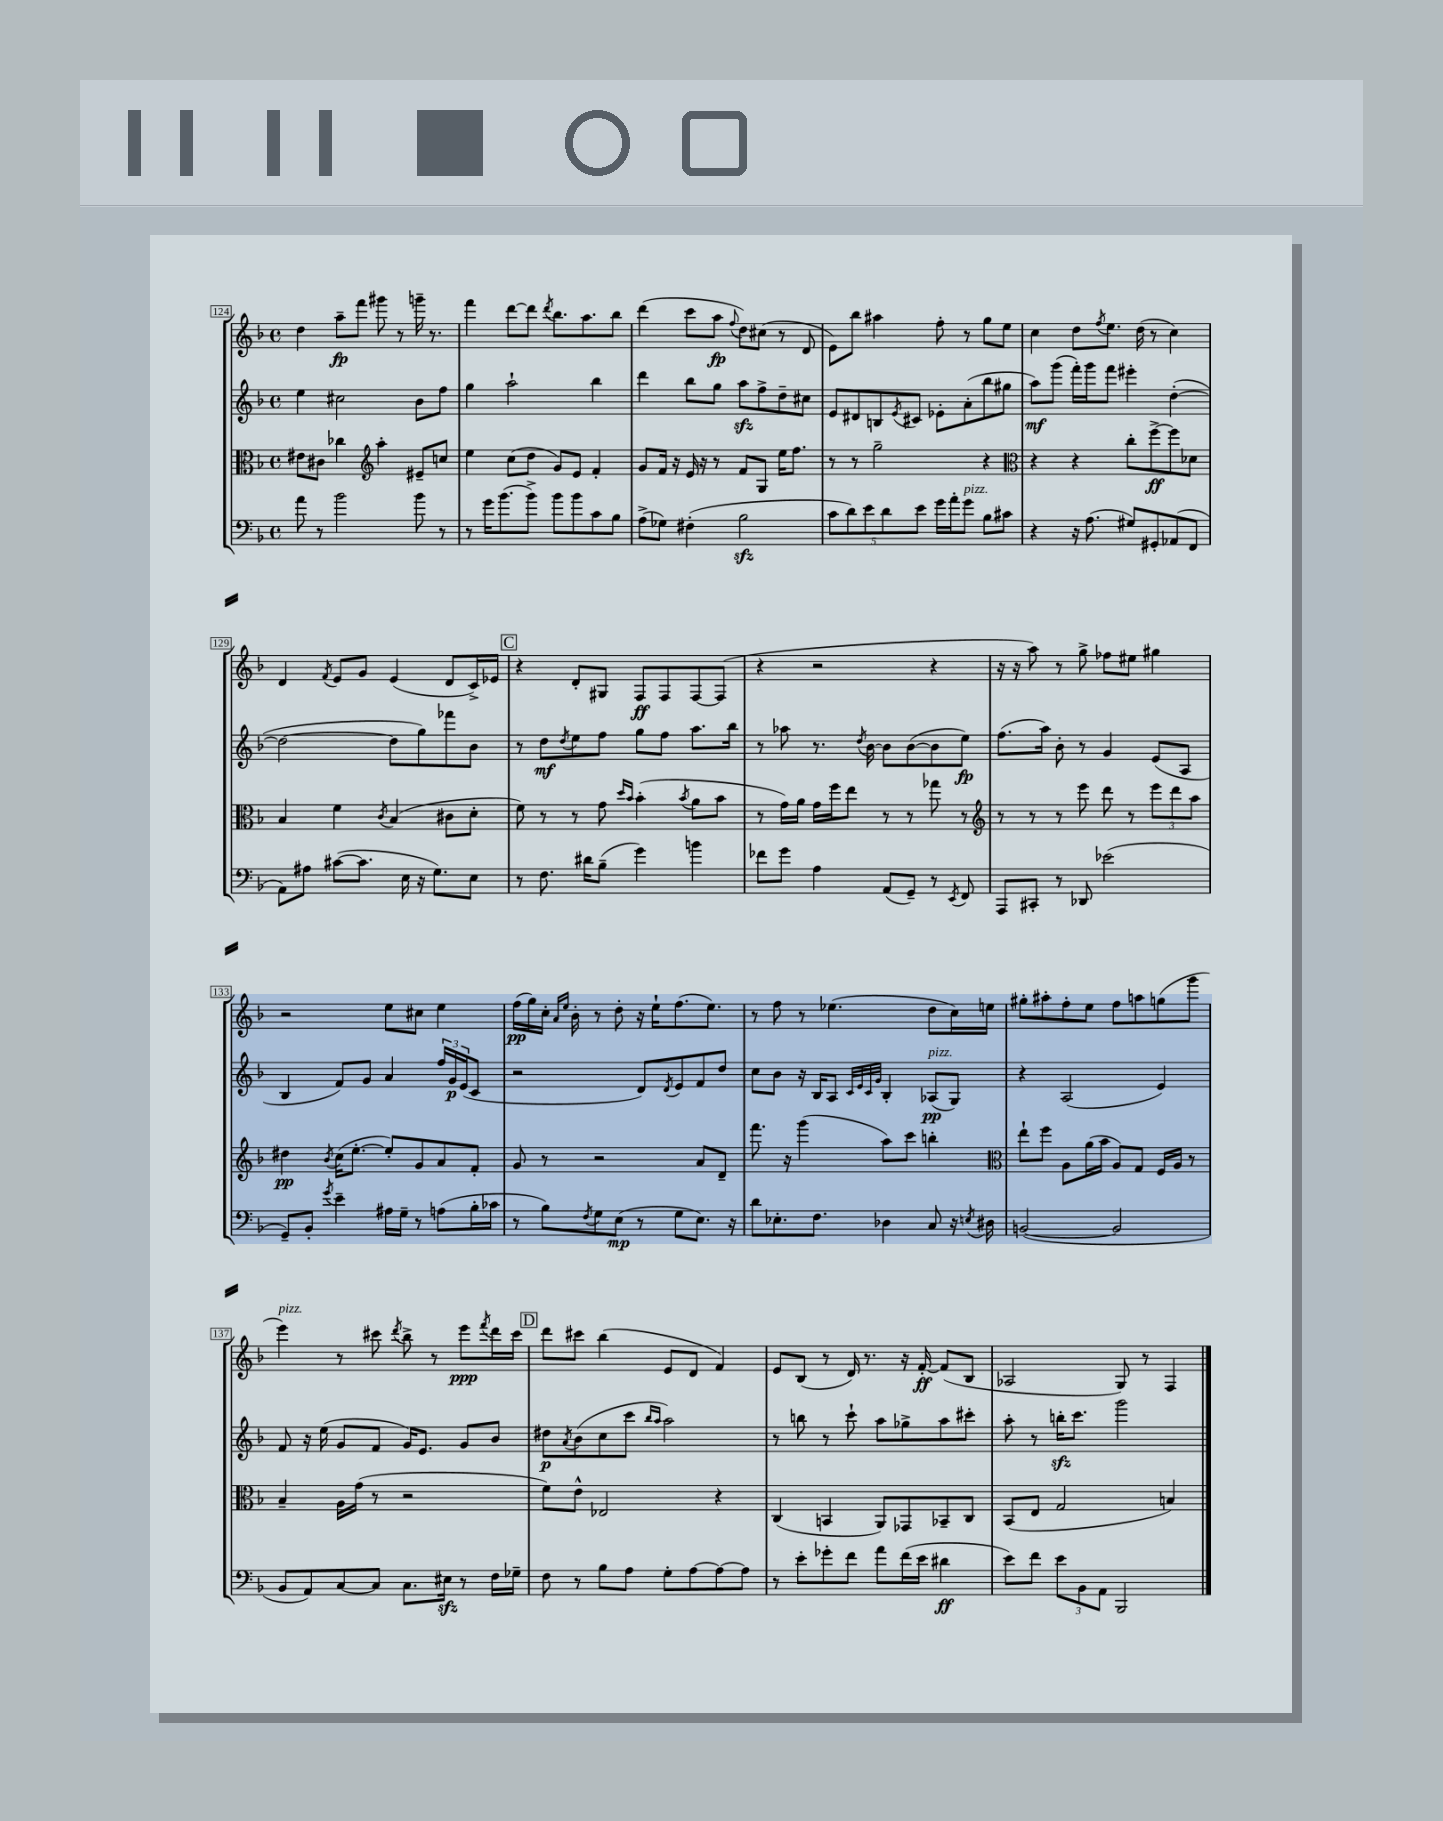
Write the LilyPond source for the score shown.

<<
\new StaffGroup <<
\new Staff = "s0" {
    \clef treble \key f \major \defaultTimeSignature \time 4/4
    d''4 a''8--\fp f'''8 gis'''8 r8 g'''16-- r8. |
    f'''4 d'''8~ d'''8 \acciaccatura { d'''8 } bes''8. a''8. bes''8 |
    d'''4( c'''8 a''8\fp \appoggiatura { f''8 } d''8) cis''8( r8 d'8 |
    e'8) bes''8 ais''4 f''8-. r8 g''8 e''8 |
    c''4 d''8 \acciaccatura { f''8 } e''8. d''16( r8 c''4) |
    d'4 \acciaccatura { f'8 } e'8 g'8 e'4( d'8 c'16->) ees'16 |
    \mark \markup { \box "C" } r4 d'8-. gis8 f8\ff f8 f8~ f8( |
    r4 r2 r4 |
    r16 r16 a''8) r8 g''8-> fes''8 eis''8 gis''4 |
    r2 e''8 cis''8 e''4 |
    f''16\pp( g''16) c''16-. \grace { a'16 e''16 } bes'16-. r8 d''8-. r16 e''16-! f''8.( e''8.) |
    r8 f''8 r8 ees''4.( d''8 c''16) e''16 |
    gis''8-. ais''8-. f''8-. e''8 f''8 a''8 g''8( g'''8 |
    e'''4^\markup { \italic "pizz." }) r8 cis'''8 \acciaccatura { d'''8 } bes''8-> r8 e'''8\ppp \acciaccatura { f'''8 } d'''16 cis'''16 |
    \mark \markup { \box "D" } d'''8 cis'''8 bes''4( e'8 d'8 f'4) |
    e'8 bes8( r8 d'16) r8. r16 f'16~-.\ff f'8( bes8 |
    aes2 g8) r8 f4 \bar "|." |
}
\new Staff = "s1" {
    \clef treble \key f \major \defaultTimeSignature \time 4/4
    e''4 cis''2 bes'8 f''8 |
    g''4 a''2-! bes''4 |
    d'''4 bes''8 g''8 a''8\sfz f''8-> d''8-- cis''8 |
    e'8 dis'8 b8 \acciaccatura { e'8 } cis'8 ees'8-. a'8-.( bes''8 gis''8 |
    a''8\mf) g'''8( f'''16-.) g'''16 f'''8 eis'''4-. d''4~-.( |
    d''2~ d''8 g''8) fes'''8 bes'8 |
    \mark \markup { \box "C" } r8 d''8\mf \acciaccatura { d''8 } e''8 f''8 g''8 f''8 a''8. bes''16 |
    r8 aes''8 r8. \acciaccatura { d''8 } bes'16~ bes'8 bes'8~( bes'8 e''8\fp) |
    f''8.( a''16) bes'8-. r8 g'4 e'8( a8 |
    bes4 f'8) g'8 a'4 \tuplet 3/2 { f''16 g'16\p e'16( } c'8 |
    r2 d'8) \acciaccatura { d'8 } e'8 f'8 d''8 |
    c''8 bes'8 r16 bes16 a8 \grace { c'32 e'32 c'32 g'32 } bes4-. aes8\pp^\markup { \italic "pizz." }( g8) |
    r4 a2( e'4) |
    f'8 r16 e''16( g'8 f'8 g'16) e'8. g'8 bes'8 |
    \mark \markup { \box "D" } dis''8\p \acciaccatura { a'8 } bes'8( c''8 c'''8 \grace { bes''16 a''16 } a''2) |
    r8 b''8 r8 c'''8-! a''8 ges''8-> a''8 cis'''8-. |
    a''8-. r8 b''16-.\sfz c'''8. g'''2 \bar "|." |
}
\new Staff = "s2" {
    \clef alto \key f \major \defaultTimeSignature \time 4/4
    eis'8 cis'8 ces''4 \clef treble a''4-. eis'8-- c''8 |
    e''4 c''8( d''8 g'8) e'8 f'4-. |
    g'8 f'16 r16 e'16 r16 r8 f'8 g8 e''16 f''8. |
    r8 r8 g''2-- r4 |
    \clef alto r4 r4 c''8-. f''8~->\ff f''8 des'8 |
    bes4 f'4 \acciaccatura { c'8 } bes4( cis'8 d'8-. |
    \mark \markup { \box "C" } f'8) r8 r8 g'8 \grace { d''16 bes'16 } bes'4-.( \acciaccatura { bes'8 } a'8 bes'8 |
    r8 g'16) a'16 g'16 f''16 e''8 r8 r8 ges''8 r8 |
    \clef treble r8 r8 r8 e'''8 d'''8 r8 \tuplet 3/2 { e'''8 d'''8 a''8 } |
    dis''4\pp \acciaccatura { bes'8 } c''16( e''8.~-. e''8-.) g'8 a'8 f'8-. |
    g'8 r8 r2 a'8 d'8-- |
    f'''8. r16 g'''4( a''8) c'''8 b''4-. |
    \clef alto e''8-! f''8 a8 a'16( bes'16 a8) g8 f16 a16 r8 |
    bes4-- a16 g'16( r8 r2 |
    \mark \markup { \box "D" } f'8) e'8-^ ees2 r4 |
    c4( b,4 a,8) ges,8 bes,8-- c8 |
    bes,8( e8 g2 b4) \bar "|." |
}
\new Staff = "s3" {
    \clef bass \key f \major \defaultTimeSignature \time 4/4
    a'8 r8 bes'2 bes'8 r8 |
    r8 g'16 bes'8.( bes'8->) bes'8 bes'8 c'8 bes8 |
    a8->( ges8) fis4-.( bes2\sfz |
    \tuplet 5/4 { c'8 d'8) e'8 d'8 e'8 } g'16 a'16-. g'8^\markup { \italic "pizz." } bes8 cis'8 |
    r4 r16 a8.( gis8) gis,8-. aes,8( f,8 |
    a,8) ais8 cis'8~( cis'8. e16 r16 g8.) e8 |
    \mark \markup { \box "C" } r8 f8. dis'16 bes8--( g'4) b'4 |
    fes'8 g'8 a4 a,8( g,8--) r8 \acciaccatura { e,8 } f,8 |
    a,,8 cis,8-. r8 des,8 ees'2( |
    g,8--) bes,8-. \acciaccatura { g'8 } e'4-- ais16 g16-- r8 a8( bes16-. ces'16 |
    r8 bes8) \acciaccatura { f8 } g8 e8\mp( r8 g8 e8.) r16 |
    d'8 ees8.-. f8. des4 c8 r16 \acciaccatura { e8 } dis16 |
    b,2~( b,2 |
    bes,8 a,8) c8~ c8 c8. eis16\sfz r8 f16 ges16-- |
    \mark \markup { \box "D" } f8 r8 bes8 a8 g8-. a8~ a8~ a8 |
    r8 e'8-. ges'8-. f'8 a'8 f'16( e'16 dis'4\ff |
    e'8) f'8 \tuplet 3/2 { e'8 bes,8 a,8 } bes,,2 \bar "|." |
}
>>
>>
\layout { \context { \Score currentBarNumber = #124 \override BarNumber.stencil = #(make-stencil-boxer 0.1 0.3 ly:text-interface::print) } }
